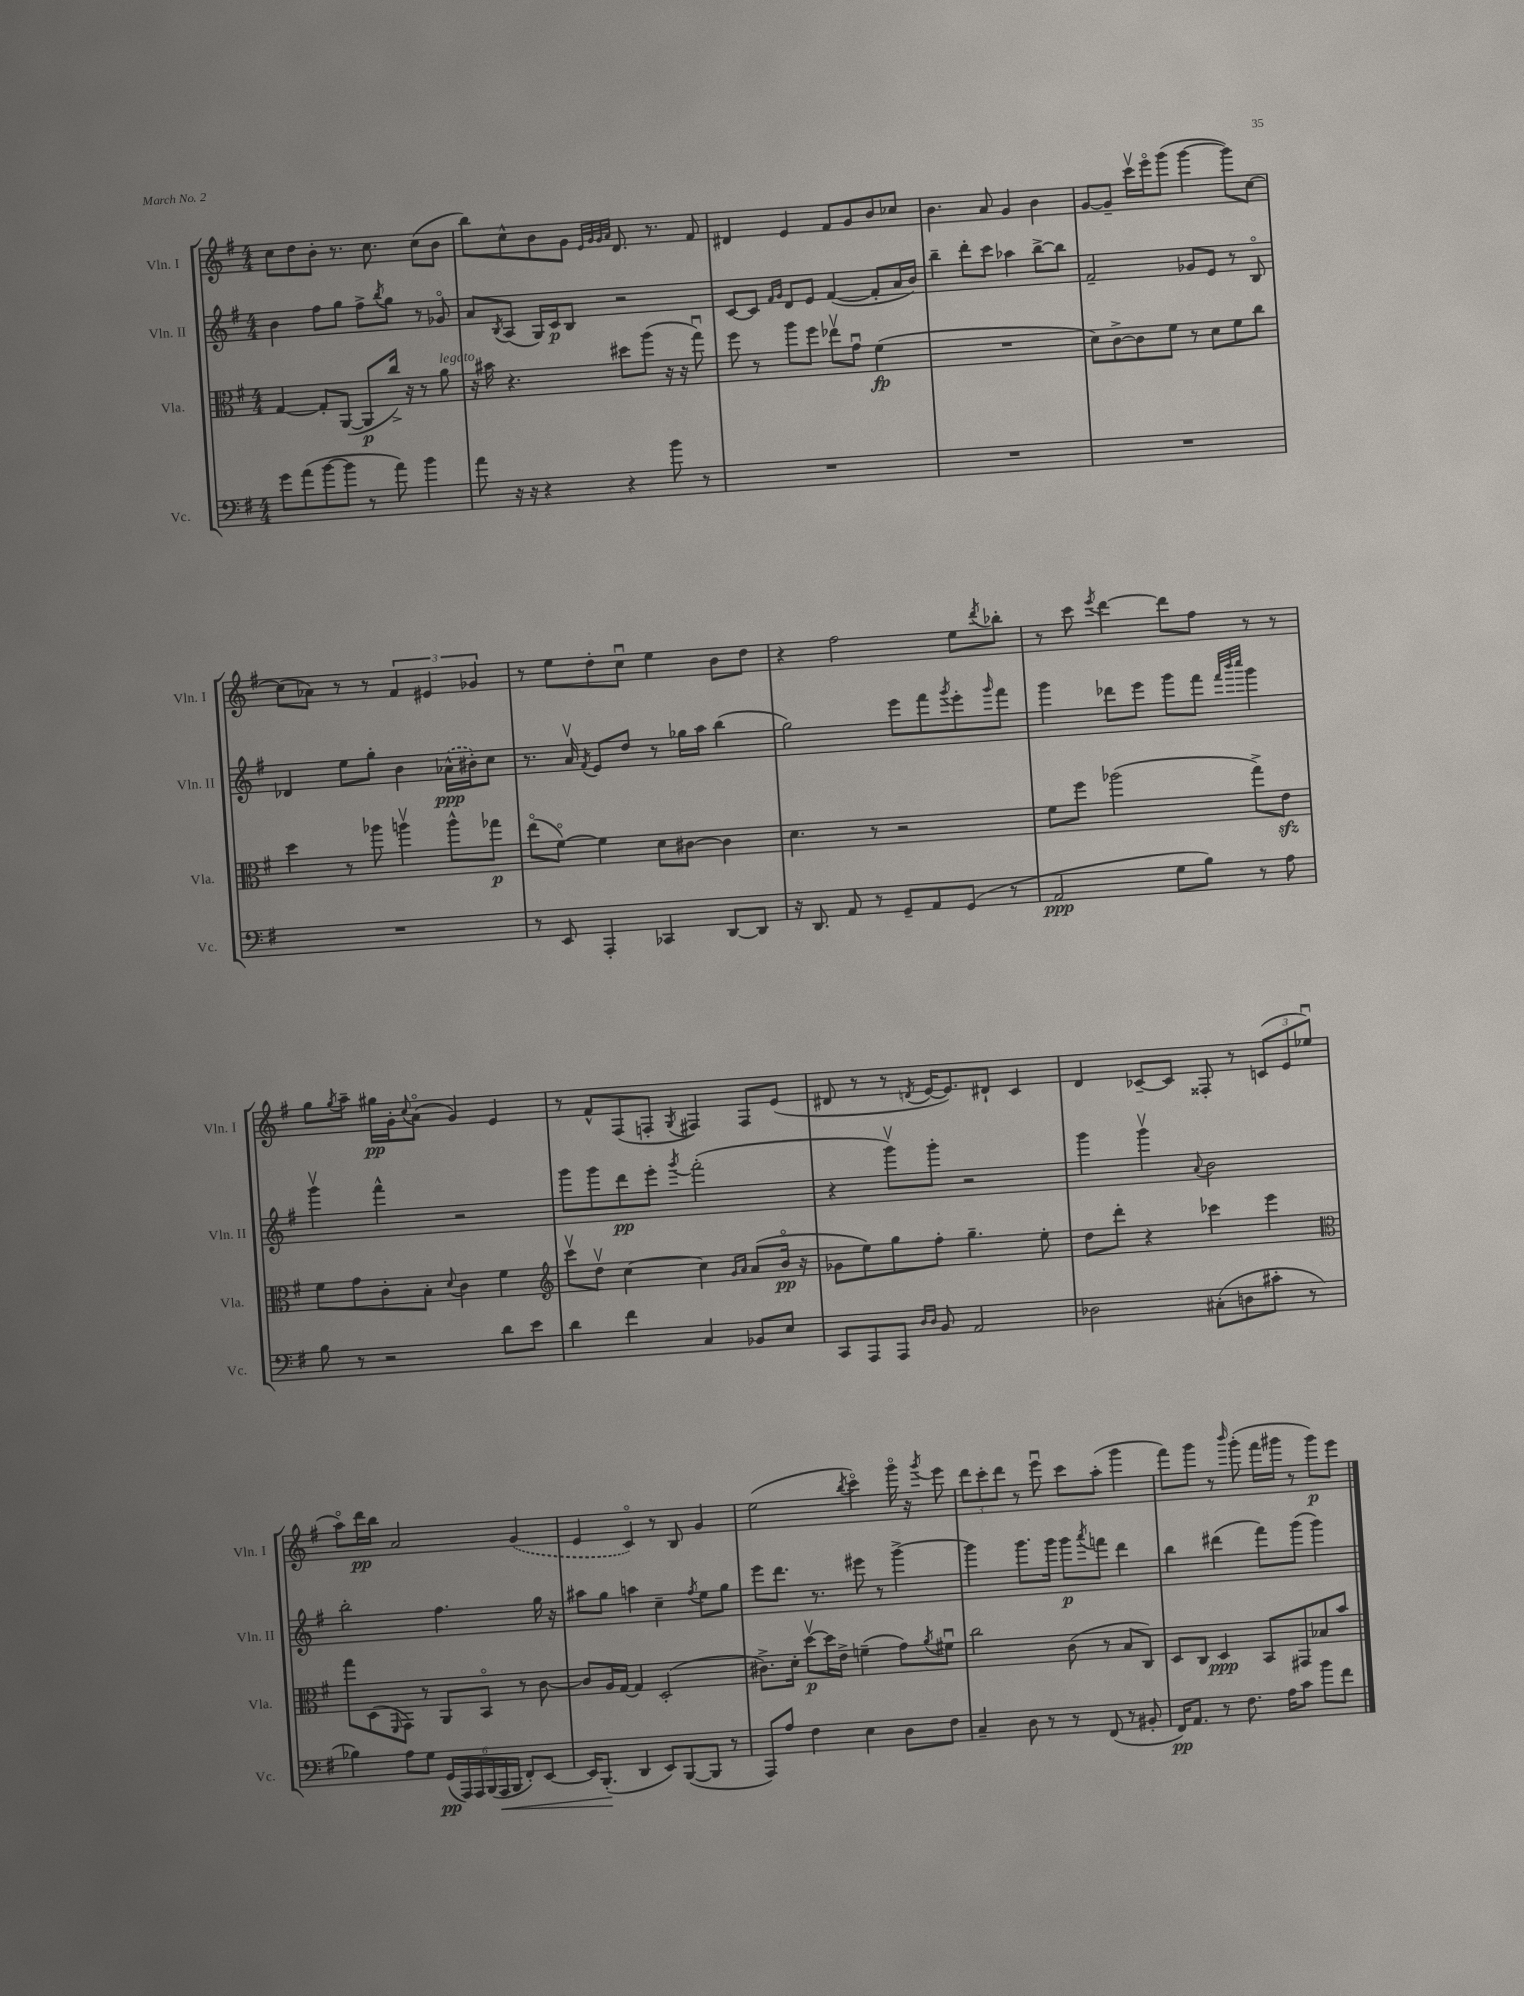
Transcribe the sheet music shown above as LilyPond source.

<<
\new StaffGroup <<
\new Staff = "s0" \with { instrumentName = "Vln. I" shortInstrumentName = "Vln. I" } {
    \clef treble \key g \major \numericTimeSignature \time 4/4
    c''8 d''8 b'8-. r8. c''8. c''8( b'8 |
    b''8) c''8-^ b'8 g'8 \grace { e'32 g'32 g'32 a'32 } d'8. r8. fis'8 |
    dis'4 e'4 fis'8 g'8 b'8 ces''8 |
    b'4. a'8 g'4 b'4 |
    g'8~ g'8-- c'''16\upbow e'''16\flageolet g'''8( g'''4~ g'''8) c''8~ |
    c''8( aes'8) r8 r8 \tuplet 3/2 { fis'4 eis'4 ges'4 } |
    r8 e''8 d''8-. c''8\downbow e''4 b'8 d''8 |
    r4 fis''2 e''8 \acciaccatura { d'''8 } bes''8-. |
    r8 c'''8 \acciaccatura { e'''8 } d'''4~ d'''8 fis''8 r8 r8 |
    g''8 \acciaccatura { g''8 } a''8-- gis''16\pp g'16-. \appoggiatura { c''8 } a'8\flageolet( g'4) e'4 |
    r8 fis'8-^ fis8( f8-. \acciaccatura { g8 } fis4) fis8 e'8( |
    dis'8 r8 r8 \acciaccatura { d'8 } e'16~ e'8.) dis'8-! c'4 |
    d'4 ces'8~-- ces'8 fisis8-. r8 \tuplet 3/2 { c'8( e'8 ees''8\downbow } |
    a''8\flageolet) d'''16\pp b''16 a'2 \once \slurDashed g'4( |
    e'4 c'4\flageolet) r8 b8 g'4 |
    e''2( \acciaccatura { b''8 } c'''4\flageolet) g'''16\flageolet r16 \acciaccatura { g'''8 } e'''8 |
    \tuplet 3/2 { d'''8 c'''8-. d'''8 } r8 e'''8\downbow c'''8 a''8-.( g'''4 |
    fis'''8) g'''8 r8 \grace { b'''16 } g'''8-.( fis'''16 gis'''16 r8 gis'''8\p) e'''8 \bar "|." |
}
\new Staff = "s1" \with { instrumentName = "Vln. II" shortInstrumentName = "Vln. II" } {
    \clef treble \key g \major \numericTimeSignature \time 4/4
    b'4 fis''8 g''8 fis''8-> \acciaccatura { b''8 } g''8 r8 ges'8\flageolet |
    a'8 \acciaccatura { b8 } a8( g16) c'16\p b8 r2 |
    c'8~ c'8 \grace { fis'16 g'16 } d'8 e'8 fis'4~( fis'8-. a'16 b'16) |
    b''4-- d'''8-. c'''8 aes''4 b''8~-> b''8 |
    fis'2-- ges'8 e'8 r8 b8\flageolet |
    des'4 e''8 g''8-. b'4 \once \slurDashed aes'16-^\ppp( bis'16-.) c''8 |
    r8. a'16\upbow \acciaccatura { fis'8 } e'8 d''8 r8 ges''16 a''16 b''4( |
    g''2) e'''8 fis'''8 \acciaccatura { g'''8 } e'''8-. \grace { g'''16 } fis'''8 |
    g'''4 des'''8 e'''8 g'''8 fis'''8 \grace { fis'''32 b'''32 c''''32 } g'''4 |
    g'''4\upbow fis'''4-^ r2 |
    g'''8 g'''8 d'''8\pp e'''8-. \acciaccatura { g'''8 } fis'''2-.( |
    r4 g'''8\upbow) g'''8-. r2 |
    g'''4 g'''4\upbow \appoggiatura { a'8 } b'2 |
    b''2-. fis''4. g''16 r16 |
    ais''8 g''8 a''4 c''4-- \acciaccatura { fis''8 } e''8 g''8 |
    e'''8 d'''8. r8. eis'''8 r8 g'''4~-> |
    g'''4 g'''8. g'''16 g'''8\p \acciaccatura { a'''8 } f'''8 d'''4 |
    b''4 dis'''4( fis'''8) g'''8( g'''4) \bar "|." |
}
\new Staff = "s2" \with { instrumentName = "Vla." shortInstrumentName = "Vla." } {
    \clef alto \key g \major \numericTimeSignature \time 4/4
    g4~ g8-. a,8~( a,8\p c''16->) r16 r8 a'8^\markup { \italic "legato" } |
    r16 bis'16 r4. dis''8 a''8( r16 r16 g''8\downbow) |
    fis''8 r8 a''8 fis''8 ees''8\upbow g'8\downbow fis'4\fp( |
    R1 |
    d'8) c'8~-> c'8 fis'8 r8 d'8 fis'8 c''8 |
    d''4 r8 aes''8 a''4\upbow a''8-^ ges''8\p |
    e''8\flageolet( fis'8~\flageolet) fis'4 d'8 cis'8~ cis'4 |
    d'4. r8 r2 |
    fis'8 fis''8 aes''2( g''8->) e'8\sfz |
    fis'8 g'8 c'8-. b8-. \appoggiatura { d'8 } c'4 fis'4 |
    \clef treble c'''8\upbow d''8\upbow c''4~ c''4 \grace { g'16 a'16 } a'8( b'16\flageolet\pp r16 |
    ges'8 e''8) g''8 fis''8-. g''4.-- e''8-. |
    d''8 d'''8-. r4 ces'''4 e'''4 |
    \clef alto g''8 d8( \grace { fis,16 } g,8) r8 a,8 b,8\flageolet r8 c'8~ |
    c'8 a16 g16~ g4 d2-.( |
    cis'8.->) d'16-. d''8~\upbow\p d''16 e'16-> f'4--( g'8) \acciaccatura { a'8 } fis'8\downbow |
    c''2 c'8( r8 b8 c8) |
    d8 c8 d4\ppp b,8 gis,8 bes8 b'8 \bar "|." |
}
\new Staff = "s3" \with { instrumentName = "Vc." shortInstrumentName = "Vc." } {
    \clef bass \key g \major \numericTimeSignature \time 4/4
    g'8 a'8( b'8~ b'8 r8 a'8) b'4 |
    a'8 r16 r16 r4 r4 b'8 r8 |
    R1 |
    R1 |
    R1 |
    R1 |
    r8 e,8 a,,4-. ces,4 d,8~ d,8 |
    r16 d,8. a,8 r8 g,8-- a,8 g,8( r8 |
    a,2\ppp g8 b8) r8 a8 |
    b8 r8 r2 d'8 e'8 |
    d'4 fis'4 c4 bes,8 e8 |
    c,8 a,,8 a,,8 \grace { d16 d16 } b,8 a,2 |
    des2 cis8-.( d8 cis'8-. r8 |
    bes4) a8 g8 \tuplet 6/4 { g,16\pp( a,,16) a,,16 b,,16( a,,16\< b,,16 } fis,8-.) e,8~ |
    e,16 b,,8.-.\!( d,4 e,8) b,,8~( b,,8 r8 |
    a,,8) a8 fis4 e4 d8 fis8 |
    c4-- d8 r8 r8 fis,8( r8 bis,8-. |
    fis,16\pp) a,8. r8 fis8. a16 c'8 b'8 fis'8 \bar "|." |
}
>>
>>
\layout { \context { \Score \remove "Bar_number_engraver" } }
